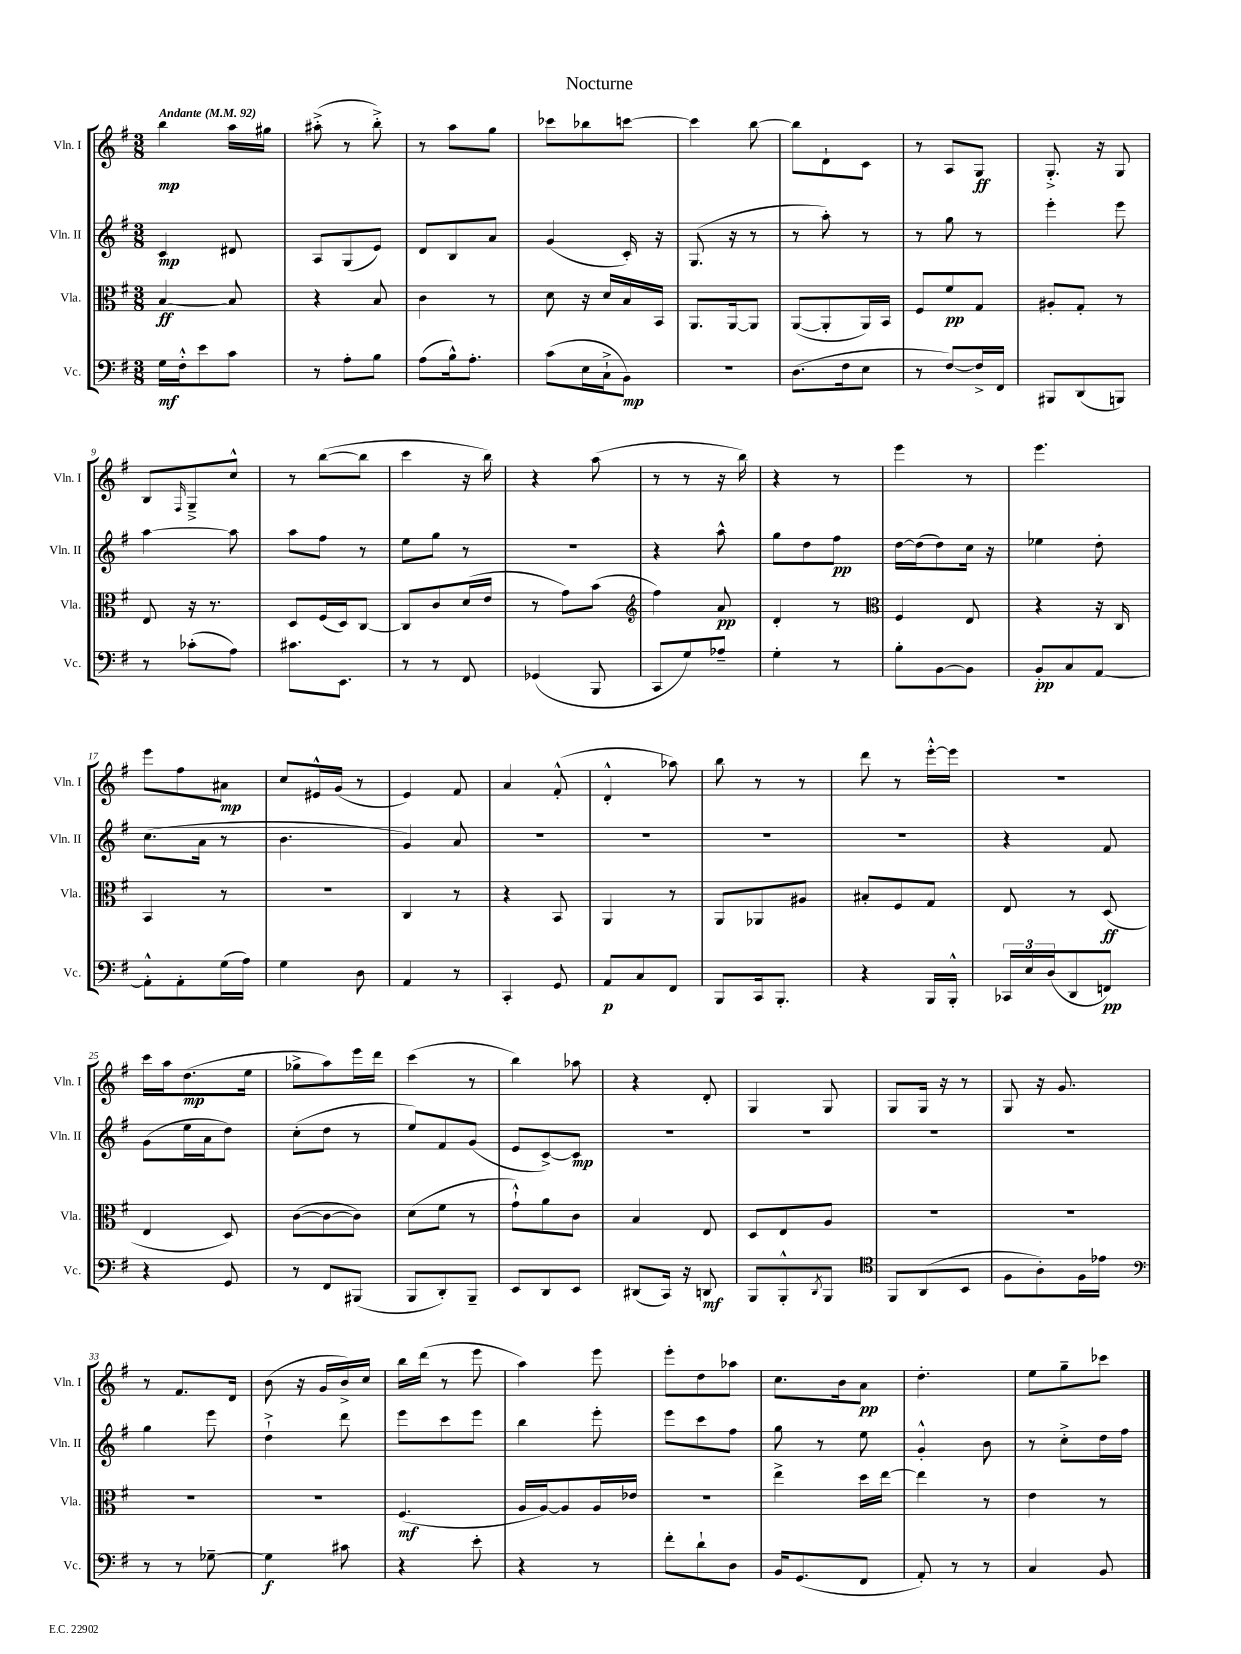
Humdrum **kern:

**kern	**kern	**kern	**kern
*staff4	*staff3	*staff2	*staff1
*clefF4	*clefC3	*clefG2	*clefG2
*k[f#]	*k[f#]	*k[f#]	*k[f#]
*M3/8	*M3/8	*M3/8	*M3/8
*MM92	*MM92	*MM92	*MM92
16G\LL	[4B/	4c/	4bb\
16F#'^^\J	.	.	.
8e\	.	.	.
8c\J	8B/]	8d#/	16aa\LL
.	.	.	16gg#\JJ
=	=	=	=
8r	4r	8A/L	(8aa#'^\
8A'\L	.	(8G/	8r
8B\J	8B/	8e/J)	8bb'^\)
=	=	=	=
(8A\L	4c\	8d/L	8r
16B^^\k)	.	8B/	8aa\L
8.A'\J	.	.	.
.	8r	8a/J	8gg\J
=	=	=	=
(8c\L	8d\	(4g/	8ccc-\L
16E\L	16r	.	8bb-\
16C`^\J	16d/LL	.	.
8BB\J)	16B/	16c'/)	[8ccc\J
.	16BB/JJ	16r	.
=	=	=	=
4.r	8.AA/L	(8.G/	4ccc\]
.	[16AA/k	16r	.
.	8AA/]J	8r	[8bb\
=	=	=	=
(8.D\L	([8AA/L	8r	8bb\]L
.	8AA'/]	8aa'\)	8d`\
16F#\k	.	.	.
8E\J	16AA/L)	8r	8c\J
.	16BB/JJ	.	.
=	=	=	=
8r	8F#/L	8r	8r
[8F#/L)	8f#/	8gg\	8A/L
16F#^/]L	8G/J	8r	8G/J
16FF#/JJ	.	.	.
=	=	=	=
8BBB#/L	8A#'/L	4eee'\	8.G'^/
(8DD/	8G'/J	.	.
.	.	.	16r
8BBB/J)	8r	8eee\	8G/
=	=	=	=
8r	8E/	[4aa\	8B/L
.	.	.	16qqF#/
(8c-'\L	16r	.	8G~^/
.	8.r	.	.
8A\J)	.	8aa\]	8cc^^/J
=	=	=	=
8.c#\L	8D/L	8aa\L	8r
.	(16F#/L	8ff#\J	([8bb\L
8.EE\J	16D/J)	.	.
.	[8C/J	8r	8bb\]J
=	=	=	=
8r	8C/]L	8ee\L	4ccc\
8r	8c/	8gg\J	.
8FF#/	(16d/L	8r	16r
.	16e/JJ	.	16bb\)
=	=	=	=
(4GG-/	8r	4.r	4r
.	8g\L)	.	.
8BBB/	(8b\J	.	(8aa\
=	=	=	=
*	*clefG2	*	*
8CC/L	4ff#\)	4r	8r
8G/)	.	.	8r
8A-~/J	8a/	8aa^^\	16r
.	.	.	16bb\)
=	=	=	=
4G'\	4d'/	8gg\L	4r
.	.	8dd\	.
8r	8r	8ff#\J	8r
=	=	=	=
*	*clefC3	*	*
8B'\L	4F#/	[16dd\LL	4eee\
.	.	(16dd\]J	.
[8BB\	.	8dd\)	.
8BB\]J	8E/	16cc\Jk	8r
.	.	16r	.
=	=	=	=
8BB'/L	4r	4ee-\	4.eee\
8C/	.	.	.
[8AA/J	16r	8dd'\	.
.	16C/	.	.
=	=	=	=
8AA'^^\]L	4BB/	(8.cc\L	8eee\L
8AA'\	.	.	8ff#\
.	.	16a\Jk	.
(16G\L	8r	8r	8a#\J
16A\JJ)	.	.	.
=	=	=	=
4G\	4.r	4.b\	8cc/L
.	.	.	16e#^^/L
.	.	.	(16g/JJ
8D\	.	.	8r
=	=	=	=
4AA/	4C/	4g/)	4e/)
8r	8r	8a/	8f#/
=	=	=	=
4CC'/	4r	4.r	4a/
8GG/	8BB/	.	(8f#'^^/
=	=	=	=
8AA/L	4AA/	4.r	4d'^^/
8C/	.	.	.
8FF#/J	8r	.	8aa-\)
=	=	=	=
8BBB/L	8AA/L	4.r	8bb\
16CC/k	8AA-/	.	8r
8.BBB'/J	.	.	.
.	8A#/J	.	8r
=	=	=	=
4r	8B#'/L	4.r	8ddd\
.	8F#/	.	8r
16BBB/LL	8G/J	.	[16eee'^^\LL
16BBB'^^/JJ	.	.	16eee\]JJ
=	=	=	=
24CC-/LL	8E/	4r	4.r
24E/	.	.	.
(24D/J	.	.	.
8DD/	8r	.	.
8FF/J)	(8D/	8f#/	.
=	=	=	=
4r	4E/	(8g\L	16ccc\LL
.	.	.	16aa\J
.	.	16ee\L	(8.dd\
.	.	16a\J	.
8GG/	8D/)	8dd\J)	.
.	.	.	16ee\Jk
=	=	=	=
8r	([8c\L	(8cc'\L	8gg-^\L
8FF#/L	8c\_	8dd\J	8aa\)
(8BBB#/J	8c\]J)	8r	16eee\L
.	.	.	16ddd\JJ
=	=	=	=
8BBB/L	(8d\L	8ee/L)	(4ccc\
8DD'/)	8f#\J	8f#/	.
8BBB~/J	8r	(8g/J	8r
=	=	=	=
8EE/L	8g`^^\L)	8e/L	4bb\)
8DD/	8a\	[8c^/)	.
8EE/J	8c\J	8c/]J	8aa-\
=	=	=	=
(8DD#/L	4B/	4.r	4r
16CC/Jk)	.	.	.
16r	.	.	.
8DD/	8E/	.	8d'/
=	=	=	=
8BBB/L	8D/L	4.r	4G/
8BBB'^^/	8E/	.	.
8qDD/	.	.	.
8BBB/J	8A/J	.	8G/
=	=	=	=
*clefC4	*	*	*
8FF#/L	4.r	4.r	8G/L
(8AA/	.	.	16G/Jk
.	.	.	16r
8BB/J	.	.	8r
=	=	=	=
8F#\L	4.r	4.r	8G/
8A'\)	.	.	16r
.	.	.	8.g/
16F#\L	.	.	.
16e-\JJ	.	.	.
=	=	=	=
*clefF4	*	*	*
8r	4.r	4gg\	8r
8r	.	.	8.f#/L
[8G-~\	.	8eee\	.
.	.	.	16d/Jk
=	=	=	=
4G-\]	4.r	4dd`^\	(8b\
.	.	.	16r
.	.	.	16g/LL
8c#\	.	8ddd\	16b^/)
.	.	.	16cc/JJ
=	=	=	=
4r	(4.F#/	8eee\L	16bb\LL
.	.	.	(16ddd\JJ
.	.	8ccc\	8r
8e'\	.	8eee\J	8eee\
=	=	=	=
4r	16A/LL	4bb\	4aa\)
.	[16A/J)	.	.
.	8A/]	.	.
8r	16A/L	8eee'\	8eee\
.	16e-/JJ	.	.
=	=	=	=
8f#'\L	4.r	8eee\L	8eee'\L
8d`\	.	8ccc\	8dd\
8D\J	.	8ff#\J	8aa-\J
=	=	=	=
16BB/LK	4ee^\	8gg\	8.cc\L
(8.GG/	.	.	.
.	.	8r	.
.	.	.	16b\k
8FF#/J	16dd\LL	8ee\	8a\J
.	[16ee\JJ	.	.
=	=	=	=
8AA'/)	4ee\]	4g'^^/	4.dd'\
8r	.	.	.
8r	8r	8b\	.
=	=	=	=
4C/	4e\	8r	8ee\L
.	.	8cc'^\L	8gg~\
8BB/	8r	16dd\L	8ccc-\J
.	.	16ff#\JJ	.
==	==	==	==
*-	*-	*-	*-
